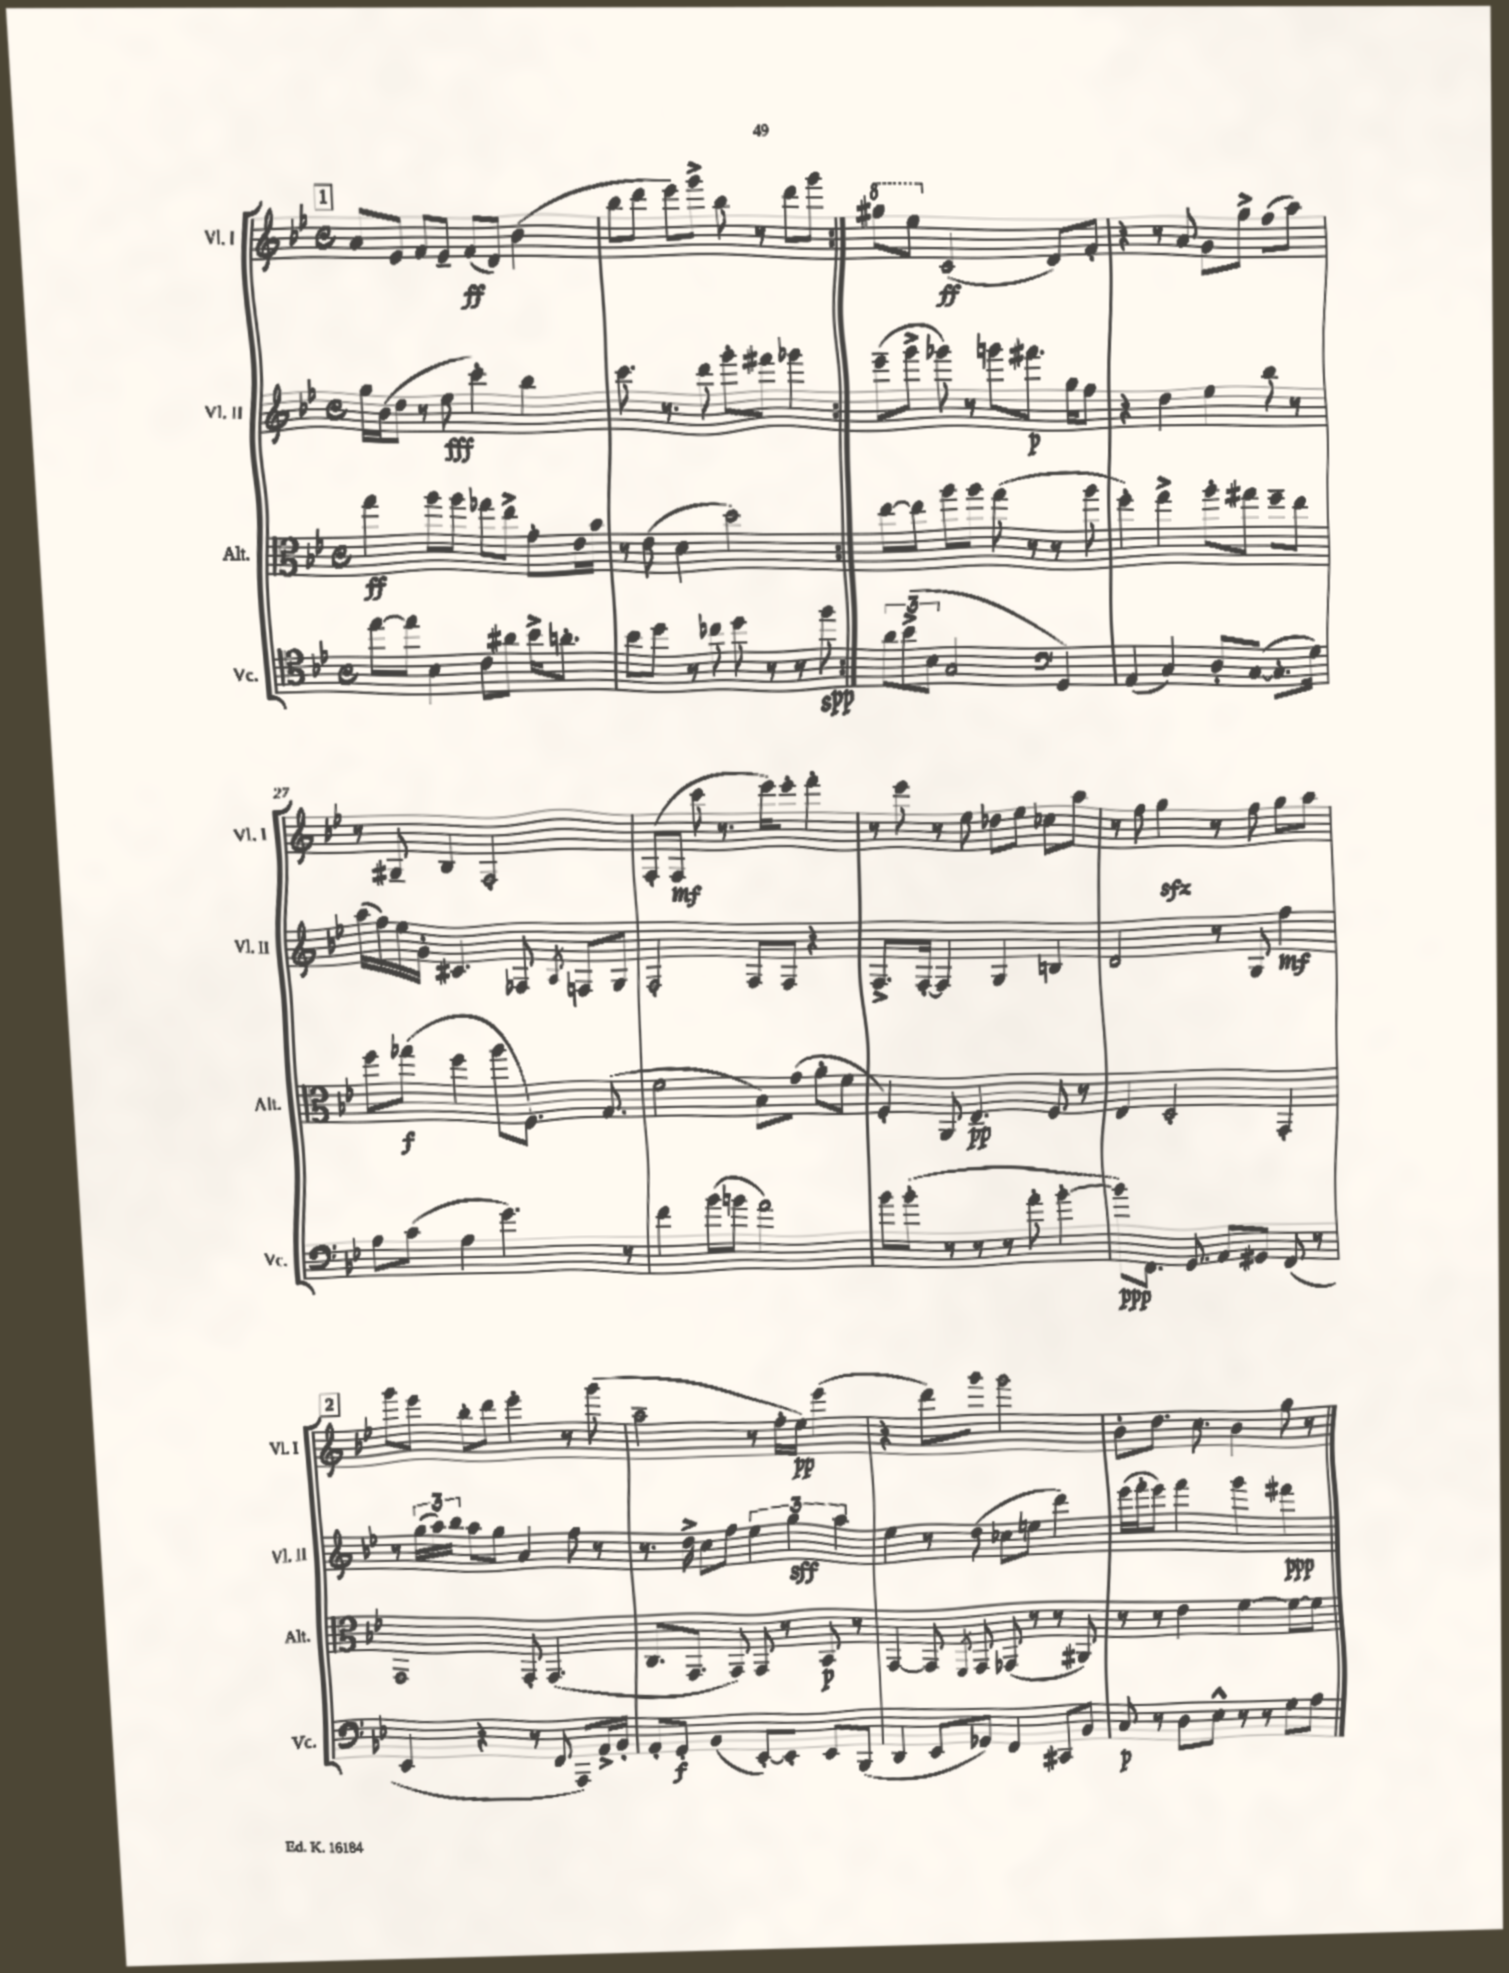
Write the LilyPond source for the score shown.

<<
\new StaffGroup <<
\new Staff = "s0" \with { instrumentName = "Vl. I" shortInstrumentName = "Vl. I" } {
    \clef treble \key bes \major \defaultTimeSignature \time 4/4
    \autoBeamOff \repeat volta 2 { \mark \markup { \box "1" } a'8[ ees'8] f'8[ ees'8]-- f'8[\ff( d'8]) bes'4( |
    bes''8[ d'''8] ees'''8[) g'''8]-> bes''8 r8 d'''8[ g'''8] | }
    \ottava #1 gis'''8[ ees'''8] \ottava #0 c'2\ff( d'8[) f'8]-. |
    r4 r8 a'8 g'8[ g''8]-> f''8[( a''8]) |
    r8 gis8-- bes4 f2-. |
    f8[-.( f8]\mf c'''8 r8. ees'''16[) ees'''8]-. f'''4-. |
    r8 ees'''8 r8 ees''8 des''8[ ees''8] ces''8[ a''8] |
    r8 f''8 g''4\sfz r8 f''8 g''8[ a''8] |
    \mark \markup { \box "2" } g'''8[ ees'''8] bes''8[-. d'''8] ees'''4-. r8 g'''8( |
    a''2-- r8 f''16[-. ees''16]\pp) ees'''4( |
    r4 d'''8[) g'''8] g'''2 |
    bes'8[-. d''8.] c''8. bes'4 g''8 r8 \bar "|." |
}
\new Staff = "s1" \with { instrumentName = "Vl. II" shortInstrumentName = "Vl. II" } {
    \clef treble \key bes \major \defaultTimeSignature \time 4/4
    \autoBeamOff \repeat volta 2 { \mark \markup { \box "1" } g''16[ bes'16( d''8] r8 ees''8\fff c'''4-.) bes''4 |
    c'''8. r8. d'''8 g'''8[-. fis'''8] ges'''4 | }
    ees'''8[--( g'''8]-> ges'''8) r8 g'''8[ fis'''8.]\p g''16[ f''8] |
    r4 d''4 ees''4 bes''8 r8 |
    a''16[( f''16) ees''16 g'16]-. cis'4. fes8 \acciaccatura { a8 } f8[ g8] |
    f2-. f8[ f8] r4 |
    f8.[-> f16]~-. f4 g4 b4 |
    d'2 r8 g8 f''4\mf |
    \mark \markup { \box "2" } r8 \tuplet 3/2 { g''16[( a''16) bes''16] } a''8[ g''8] a'4 f''8 r8 |
    r8. d''16-> c''8[ f''8] \tuplet 3/2 { ees''4 g''4\sff a''4 } |
    ees''4 r8 d''8( ces''8[ e''8] d'''4) |
    ees'''16[( f'''16-. ees'''8]) f'''4 g'''4 fis'''4\ppp \bar "|." |
}
\new Staff = "s2" \with { instrumentName = "Alt." shortInstrumentName = "Alt." } {
    \clef alto \key bes \major \defaultTimeSignature \time 4/4
    \autoBeamOff \repeat volta 2 { \mark \markup { \box "1" } g''4\ff a''8[ a''8] ges''8[ ees''8]-> g'8[-. ees'16 bes'16] |
    r8 ees'8( d'4 d''2) | }
    ees''8[~ ees''8] a''8[ a''8] g''8( r8 r8 a''8 |
    f''4-.) g''4-> a''8[-. gis''8] f''8[-- ees''8] |
    f''8[ ges''8]\f( f''4 a''8[ f8.]) g8.( |
    f'2 bes8[) g'8]( a'8[-. f'8] |
    f4-.) a,8 ees4.--\pp f8 r8 |
    ees4 d2-. g,4-. |
    \mark \markup { \box "2" } g,2 g,8-. g,4.( |
    c8.[ g,8.] g,8) g,8 r8 bes,8\p r8 |
    g,4~ g,8 \acciaccatura { f,8 } g,8 ges,8( r8 r8 ais,8) |
    r8 r8 ees'4 f'4~ f'8[~ f'8] \bar "|." |
}
\new Staff = "s3" \with { instrumentName = "Vc." shortInstrumentName = "Vc." } {
    \clef tenor \key bes \major \defaultTimeSignature \time 4/4
    \autoBeamOff \repeat volta 2 { \mark \markup { \box "1" } ees''8[~ ees''8] bes4 c'8[ ais'8] bes'16[-> a'8.]-. |
    bes'8[ d''8] r8 ces''8 d''8 r8 r8 f''8\spp | }
    \tuplet 3/2 { a'8[ bes'8->( bes8] } g2 \clef bass g,4) |
    a,4( c4) d8[-. c8]~( c8.[-. g16]) |
    a8[ c'8]( a4 g'4.) r8 |
    f'4 bes'8[( b'8] a'2) |
    bes'8[ bes'8]-.( r8 r8 r8 a'8-. bes'4~-. |
    bes'8[\ppp) f,8.] g,8. a,8[ gis,8] f,8( r8 |
    \mark \markup { \box "2" } ees,4 r4 r8 f,8 a,,8[) a,16-> bes,16]-. |
    a,8[-. g,8]-.\f bes,4( ees,8[~-.) ees,8]-. ees,8[ bes,,8]( |
    d,4 ees,8[ ges,8]) f,4 cis,8[ bes,8] |
    c8\p r8 d8[ ees8]-^ r8 r8 g8[ a8] \bar "|." |
}
>>
>>
\layout { \context { \Score currentBarNumber = #23 } }
